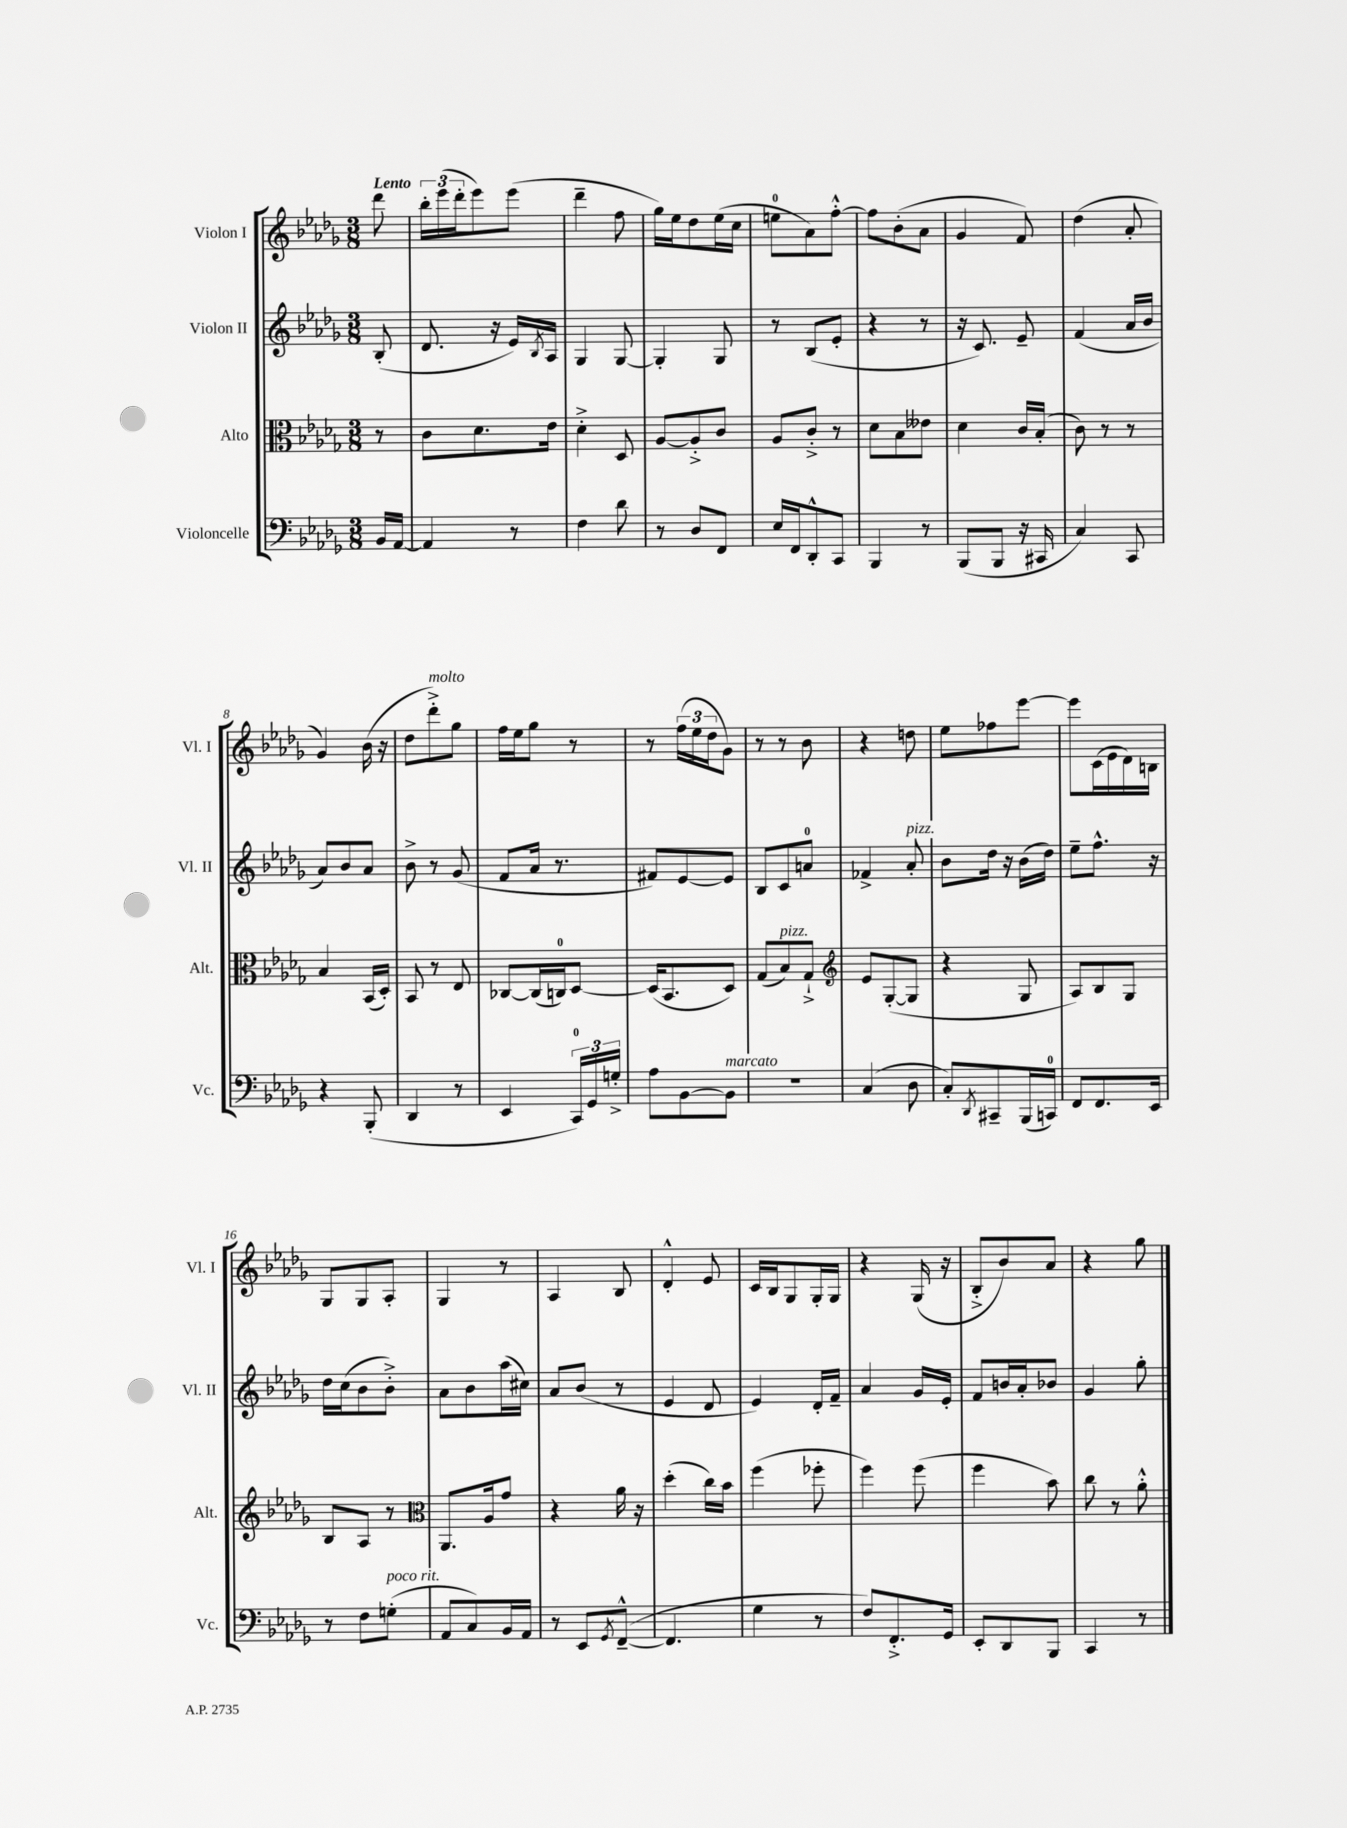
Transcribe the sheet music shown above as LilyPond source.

<<
\new StaffGroup <<
\new Staff = "s0" \with { instrumentName = "Violon I" shortInstrumentName = "Vl. I" } {
    \clef treble \key des \major \numericTimeSignature \time 3/8 \partial 8 \tempo "Lento"
    des'''8 |
    \tuplet 3/2 { bes''16-. ees'''16( des'''16-. } ees'''8) ees'''8( |
    des'''4-- f''8 |
    ges''16) ees''16 des''8 ees''16( c''16 |
    e''8-0 aes'8) f''8~-.-^ |
    f''8 bes'8-.( aes'8 |
    ges'4 f'8) |
    des''4( aes'8-. |
    ges'4) bes'16( r16 |
    des''8 des'''8-.->^\markup { \italic "molto" }) ges''8 |
    f''16 ees''16 ges''8 r8 |
    r8 \tuplet 3/2 { f''16( ees''16 des''16 } ges'8) |
    r8 r8 bes'8 |
    r4 d''8 |
    ees''8 fes''8 ees'''8~ |
    ees'''8 c'16( ees'16 des'16) b16 |
    ges8 ges8 aes8-. |
    ges4 r8 |
    aes4 bes8 |
    des'4-.-^ ees'8 |
    c'16 bes16 ges8 ges16-. ges16 |
    r4 ges16( r16 |
    bes8-.-> bes'8) aes'8 |
    r4 ges''8 \bar "|." |
}
\new Staff = "s1" \with { instrumentName = "Violon II" shortInstrumentName = "Vl. II" } {
    \clef treble \key des \major \numericTimeSignature \time 3/8 \partial 8
    bes8-.( |
    des'8. r16 ees'16) \acciaccatura { bes8 } aes16 |
    ges4 ges8~ |
    ges4-. ges8 |
    r8 bes8( ees'8-. |
    r4 r8 |
    r16 c'8.) ees'8-- |
    f'4( aes'16 bes'16 |
    aes'8) bes'8 aes'8 |
    bes'8-> r8 ges'8( |
    f'8 aes'16 r8. |
    fis'8) ees'8~ ees'8 |
    bes8 c'8 a'8-0 |
    fes'4-> aes'8-.^\markup { \italic "pizz." } |
    bes'8 des''16 r16 bes'16( des''16) |
    ees''8-- f''8.-^ r16 |
    des''16 c''16( bes'8 bes'8-.->) |
    aes'8 bes'8 aes''16( cis''16) |
    aes'8 bes'8( r8 |
    ees'4 des'8 |
    ees'4) des'16-. f'16-- |
    aes'4 ges'16 ees'16-. |
    f'8 b'16 aes'16-. bes'8 |
    ges'4 ges''8-. \bar "|." |
}
\new Staff = "s2" \with { instrumentName = "Alto" shortInstrumentName = "Alt." } {
    \clef alto \key des \major \numericTimeSignature \time 3/8 \partial 8
    r8 |
    c'8 des'8. ees'16 |
    des'4-.-> des8 |
    aes8~ aes8-.-> c'8 |
    aes8 c'8-.-> r8 |
    des'8 bes8 eeses'8 |
    des'4 c'16 bes16-.( |
    c'8) r8 r8 |
    bes4 bes,16( des16-.) |
    bes,8 r8 ees8 |
    ces8~ ces16( c16-0) des8~ |
    des16( bes,8. des8) |
    ges8( bes8^\markup { \italic "pizz." }) ges8-!-> |
    \clef treble ees'8 ges8~-.( ges8 |
    r4 ges8 |
    aes8) bes8 ges8 |
    bes8 aes8 r8 |
    \clef alto aes,8. aes16 ges'8 |
    r4 aes'16 r16 |
    des''4-.( c''16) bes'16 |
    f''4( fes''8-. |
    f''4) f''8( |
    f''4 bes'8) |
    c''8 r8 aes'8-.-^ \bar "|." |
}
\new Staff = "s3" \with { instrumentName = "Violoncelle" shortInstrumentName = "Vc." } {
    \clef bass \key des \major \numericTimeSignature \time 3/8 \partial 8
    bes,16 aes,16~ |
    aes,4 r8 |
    f4 des'8 |
    r8 des8 f,8 |
    ees16 f,16 des,8-.-^ c,8 |
    bes,,4 r8 |
    bes,,8( bes,,8 r16 cis,16 |
    c4) c,8 |
    r4 bes,,8-.( |
    des,4 r8 |
    ees,4 \tuplet 3/2 { c,16-0) ges,16 g16-.-> } |
    aes8 bes,8~ bes,8^\markup { \italic "marcato" } |
    R4. |
    c4( des8 |
    c8-.) \acciaccatura { des,8 } cis,8-- bes,,16( c,16-0) |
    f,8 f,8. ees,16 |
    r8 f8 g8-.^\markup { \italic "poco rit." }( |
    aes,8 c8) bes,16 aes,16 |
    r8 ees,8 \acciaccatura { ges,8 } f,8~---^( |
    f,4. |
    ges4 r8 |
    f8) f,8.-.-> ges,16 |
    ees,8-. des,8 bes,,8 |
    c,4 r8 \bar "|." |
}
>>
>>
